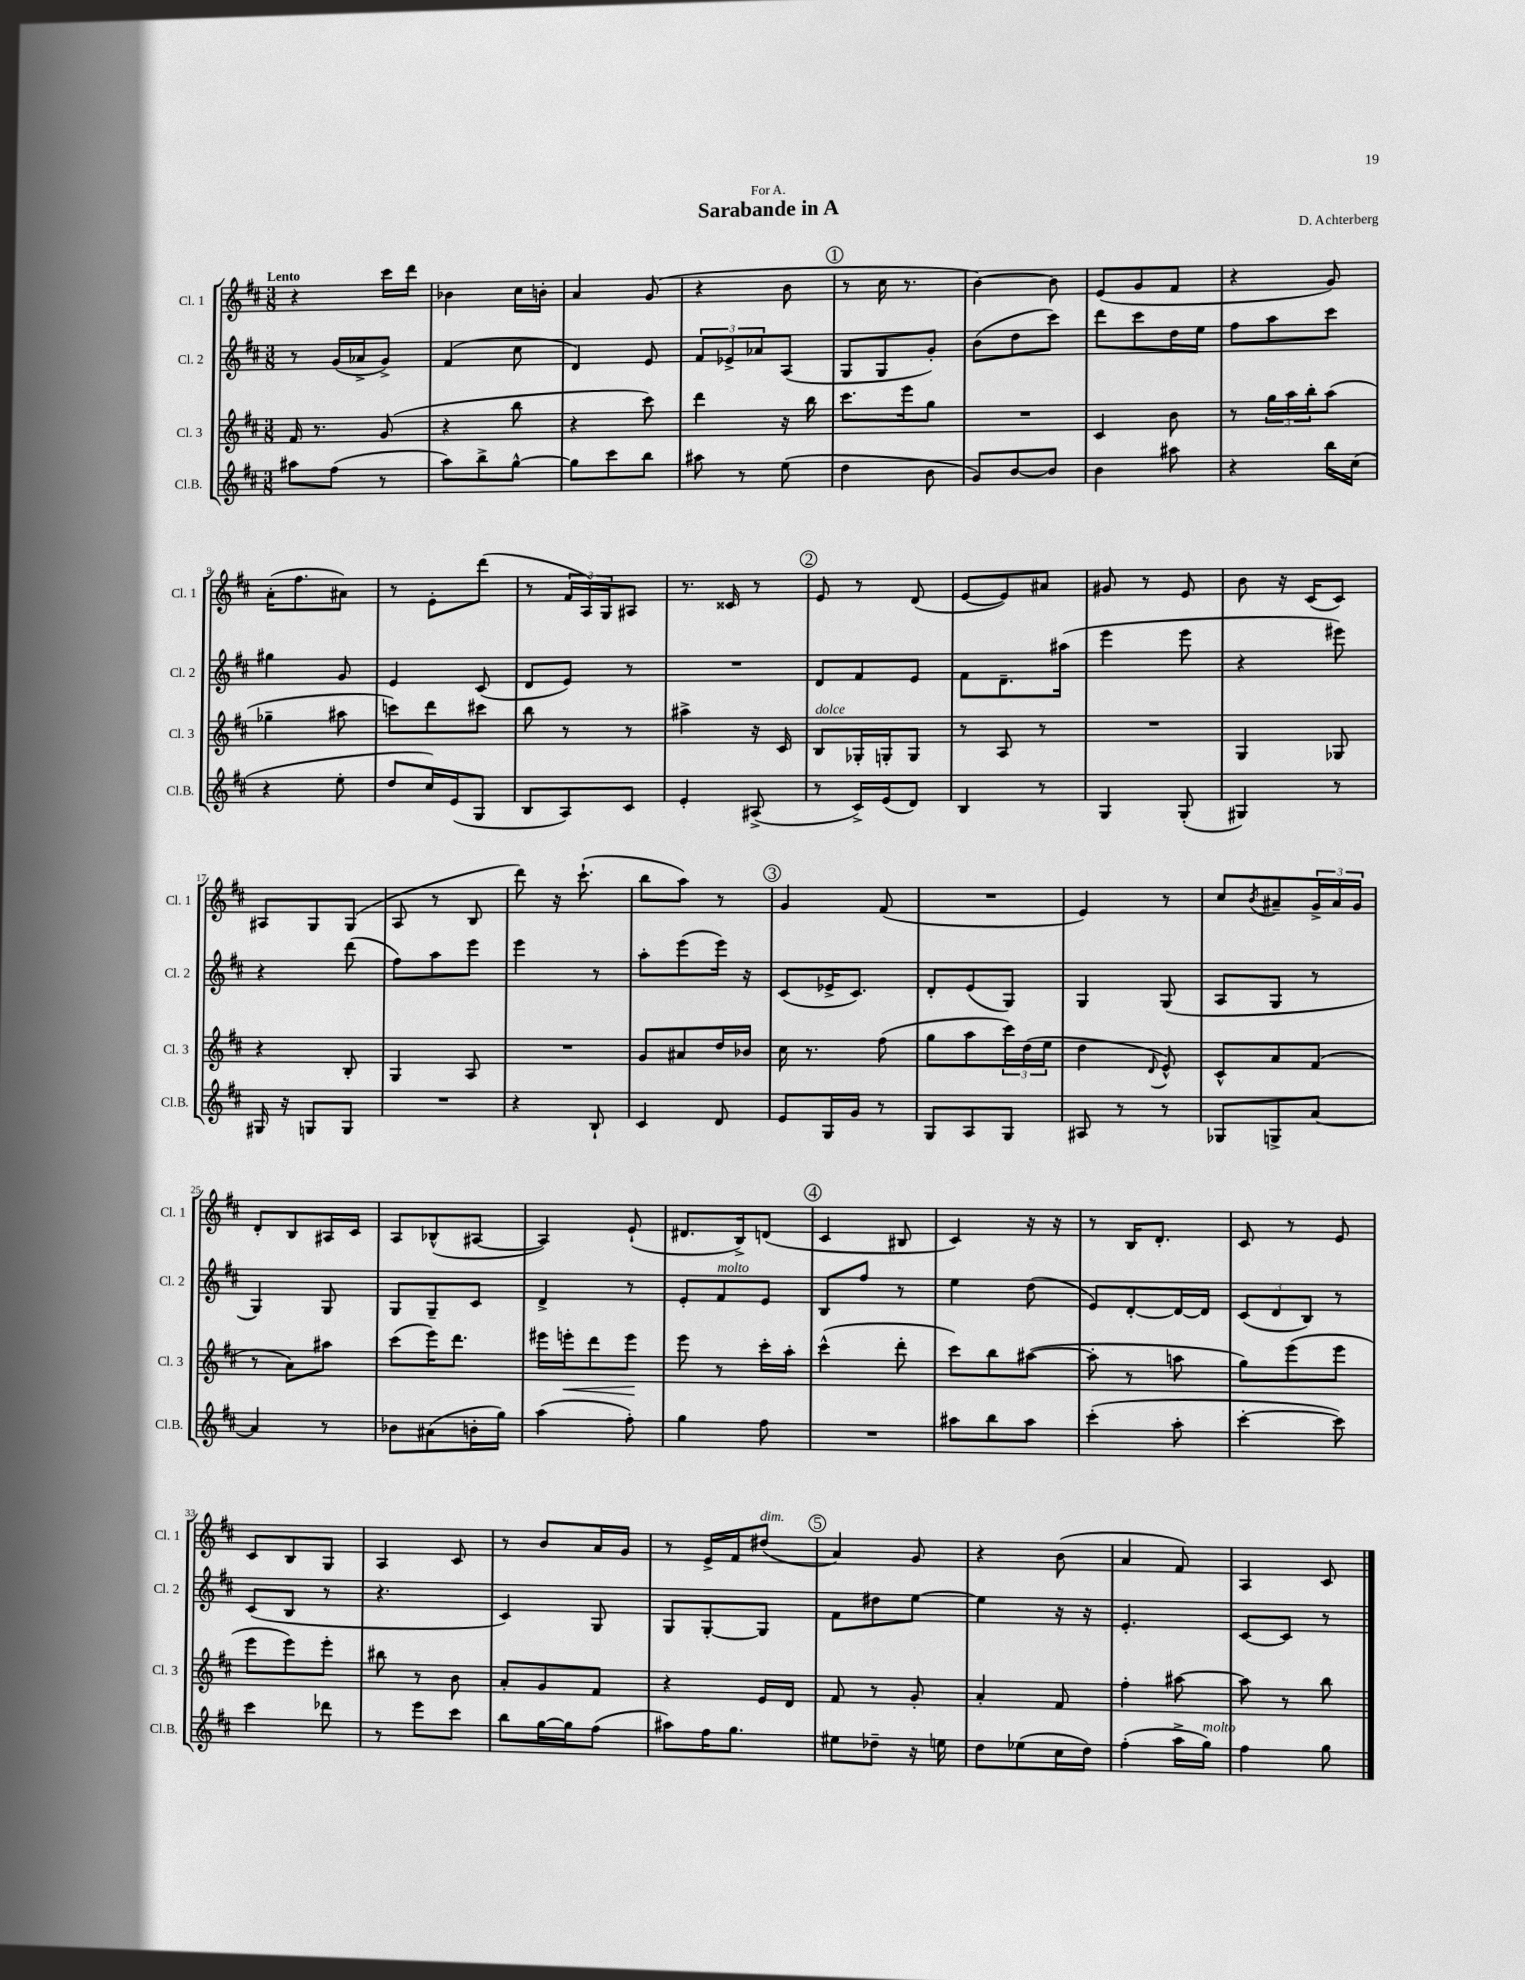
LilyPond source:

\header { title = "Sarabande in A" composer = "D. Achterberg" dedication = "For A." }
<<
\new StaffGroup <<
\new Staff = "s0" \with { instrumentName = "Cl. 1" shortInstrumentName = "Cl. 1" } {
    \clef treble \key d \major \numericTimeSignature \time 3/8 \tempo "Lento"
    r4 cis'''16 d'''16 |
    bes'4 cis''16 b'16-. |
    a'4 g'8( |
    r4 b'8 |
    \mark \markup { \circle "1" } r8 cis''16 r8. |
    b'4~) b'8 |
    e'8( g'8 fis'8 |
    r4 g'8) |
    a'16-.( fis''8. ais'8) |
    r8 e'8-. d'''8( |
    r8 \tuplet 3/2 { fis'16 a16) g16 } ais8 |
    r8. cisis'16 r8 |
    \mark \markup { \circle "2" } e'8 r8 d'8( |
    e'8~ e'8) ais'8 |
    gis'8 r8 e'8 |
    b'8 r16 cis'16( cis'8) |
    ais8 g8 g8( |
    a8 r8 b8 |
    d'''8) r16 cis'''8.-!( |
    b''8 a''8) r8 |
    \mark \markup { \circle "3" } g'4 fis'8( |
    R4. |
    e'4) r8 |
    cis''8 \acciaccatura { b'8 } ais'8-- \tuplet 3/2 { g'16-> ais'16 g'16 } |
    d'8-. b8 ais16 cis'16 |
    a8 bes8-^( ais8~ |
    ais4) e'8-!( |
    dis'8. b16->) d'8( |
    \mark \markup { \circle "4" } cis'4 bis8 |
    cis'4) r16 r16 |
    r8 b16 d'8.-. |
    cis'8 r8 e'8 |
    cis'8 b8 g8 |
    a4 cis'8 |
    r8 b'8 a'16 g'16 |
    r8 e'16-> fis'16 dis''8^\markup { \italic "dim." }( |
    \mark \markup { \circle "5" } a'4) g'8 |
    r4 b'8( |
    a'4 fis'8) |
    a4 cis'8 \bar "|." |
}
\new Staff = "s1" \with { instrumentName = "Cl. 2" shortInstrumentName = "Cl. 2" } {
    \clef treble \key d \major \numericTimeSignature \time 3/8
    r8 g'16( aes'16-> g'8->) |
    fis'4( cis''8 |
    d'4) e'8 |
    \tuplet 3/2 { fis'8 ees'8-> aes'8 } a8( |
    \mark \markup { \circle "1" } g8 g8 g'8-.) |
    b'8( d''8 cis'''8) |
    d'''8 cis'''8 d''16 e''16 |
    fis''8 a''8 cis'''8 |
    gis''4 g'8 |
    e'4 cis'8( |
    d'8 e'8) r8 |
    R4. |
    \mark \markup { \circle "2" } d'8 fis'8 e'8 |
    fis'8 d'8.-- ais''16( |
    e'''4 e'''8 |
    r4 eis'''8) |
    r4 d'''8( |
    fis''8) a''8 e'''8 |
    e'''4 r8 |
    a''8-. e'''8( e'''16) r16 |
    \mark \markup { \circle "3" } cis'8( ees'16-> cis'8.) |
    d'8-. e'8( g8) |
    g4 g8( |
    a8 g8 r8 |
    g4) g8 |
    g8 g8-- cis'8 |
    d'4-> r8 |
    e'8-. fis'8^\markup { \italic "molto" } e'8 |
    \mark \markup { \circle "4" } b8 fis''8 r8 |
    e''4 d''8( |
    e'8) d'8~-. d'16~ d'16 |
    \tuplet 3/2 { cis'8( d'8 b8) } r8 |
    cis'8( b8 r8 |
    r4. |
    cis'4) g8 |
    g8 g8~-. g8 |
    \mark \markup { \circle "5" } fis'8 dis''8 e''8~ |
    e''4 r16 r16 |
    e'4.-. |
    cis'8~ cis'8 r8 \bar "|." |
}
\new Staff = "s2" \with { instrumentName = "Cl. 3" shortInstrumentName = "Cl. 3" } {
    \clef treble \key d \major \numericTimeSignature \time 3/8
    fis'16 r8. g'8( |
    r4 b''8 |
    r4 cis'''8) |
    d'''4 r16 b''16 |
    \mark \markup { \circle "1" } cis'''8. e'''16 g''8 |
    R4. |
    cis'4 b'8 |
    r8 \tuplet 3/2 { g''16 a''16 b''16-. } a''8( |
    ges''4-- ais''8 |
    c'''8) d'''8 cis'''8 |
    b''8 r8 r8 |
    ais''4-> r16 cis'16 |
    \mark \markup { \circle "2" } b8^\markup { \italic "dolce" } ges16-. g16-. g8 |
    r8 a8 r8 |
    R4. |
    g4 ges8 |
    r4 b8-. |
    g4 a8 |
    R4. |
    g'8 ais'8 d''16 bes'16 |
    \mark \markup { \circle "3" } cis''16 r8. fis''8( |
    g''8 a''8 \tuplet 3/2 { cis'''16) d''16( e''16 } |
    d''4 \appoggiatura { d'8 } e'8-^) |
    cis'8-^ a'8 fis'8( |
    r8 a'8) ais''8 |
    cis'''8( e'''16) d'''8. |
    eis'''16 e'''16-.\< d'''8 e'''8\! |
    e'''8 r8 cis'''16-. a''16-. |
    \mark \markup { \circle "4" } cis'''4-^( d'''8-. |
    cis'''8) b''8 ais''8~( |
    ais''8-. r8 a''8 |
    g''8) e'''8( e'''8 |
    e'''8 e'''8) e'''8-. |
    bis''8 r8 b'8 |
    a'8-. g'8 fis'8 |
    r4 e'16 d'16 |
    \mark \markup { \circle "5" } fis'8 r8 g'8-. |
    a'4-. fis'8 |
    fis''4-. ais''8~ |
    ais''8 r8 b''8 \bar "|." |
}
\new Staff = "s3" \with { instrumentName = "Cl.B." shortInstrumentName = "Cl.B." } {
    \clef treble \key d \major \numericTimeSignature \time 3/8
    ais''8 fis''8( r8 |
    a''8) b''8-> g''8~-^ |
    g''8 cis'''8 b''8 |
    ais''8 r8 e''8( |
    \mark \markup { \circle "1" } d''4 b'8 |
    g'8) b'8~ b'8 |
    b'4 ais''8 |
    r4 b''16 cis''16( |
    r4 e''8-. |
    d''8 cis''16) e'16( g8 |
    b8 a8) cis'8 |
    e'4-. ais8->( |
    \mark \markup { \circle "2" } r8 cis'16->) e'16( d'8) |
    b4 r8 |
    g4 g8-.( |
    gis4) r8 |
    gis16 r16 g8 g8 |
    R4. |
    r4 b8-! |
    cis'4 d'8 |
    \mark \markup { \circle "3" } e'8 g16 g'16 r8 |
    g8 a8 g8 |
    ais8 r8 r8 |
    ges8 g8-> a'8~ |
    a'4 r8 |
    bes'8 ais'8( b'16-. g''16) |
    a''4( fis''8-.) |
    g''4 fis''8 |
    \mark \markup { \circle "4" } R4. |
    ais''8 b''8 ais''8 |
    cis'''4-.( a''8-. |
    cis'''4~-. cis'''8) |
    cis'''4 des'''8 |
    r8 e'''8 cis'''8 |
    b''8 g''16~ g''16 fis''8( |
    ais''8) fis''16 g''8. |
    \mark \markup { \circle "5" } eis''8 des''8-- r16 e''16 |
    d''8 ees''8( cis''16 d''16) |
    fis''4-.( a''16-> g''16^\markup { \italic "molto" }) |
    fis''4 g''8 \bar "|." |
}
>>
>>
